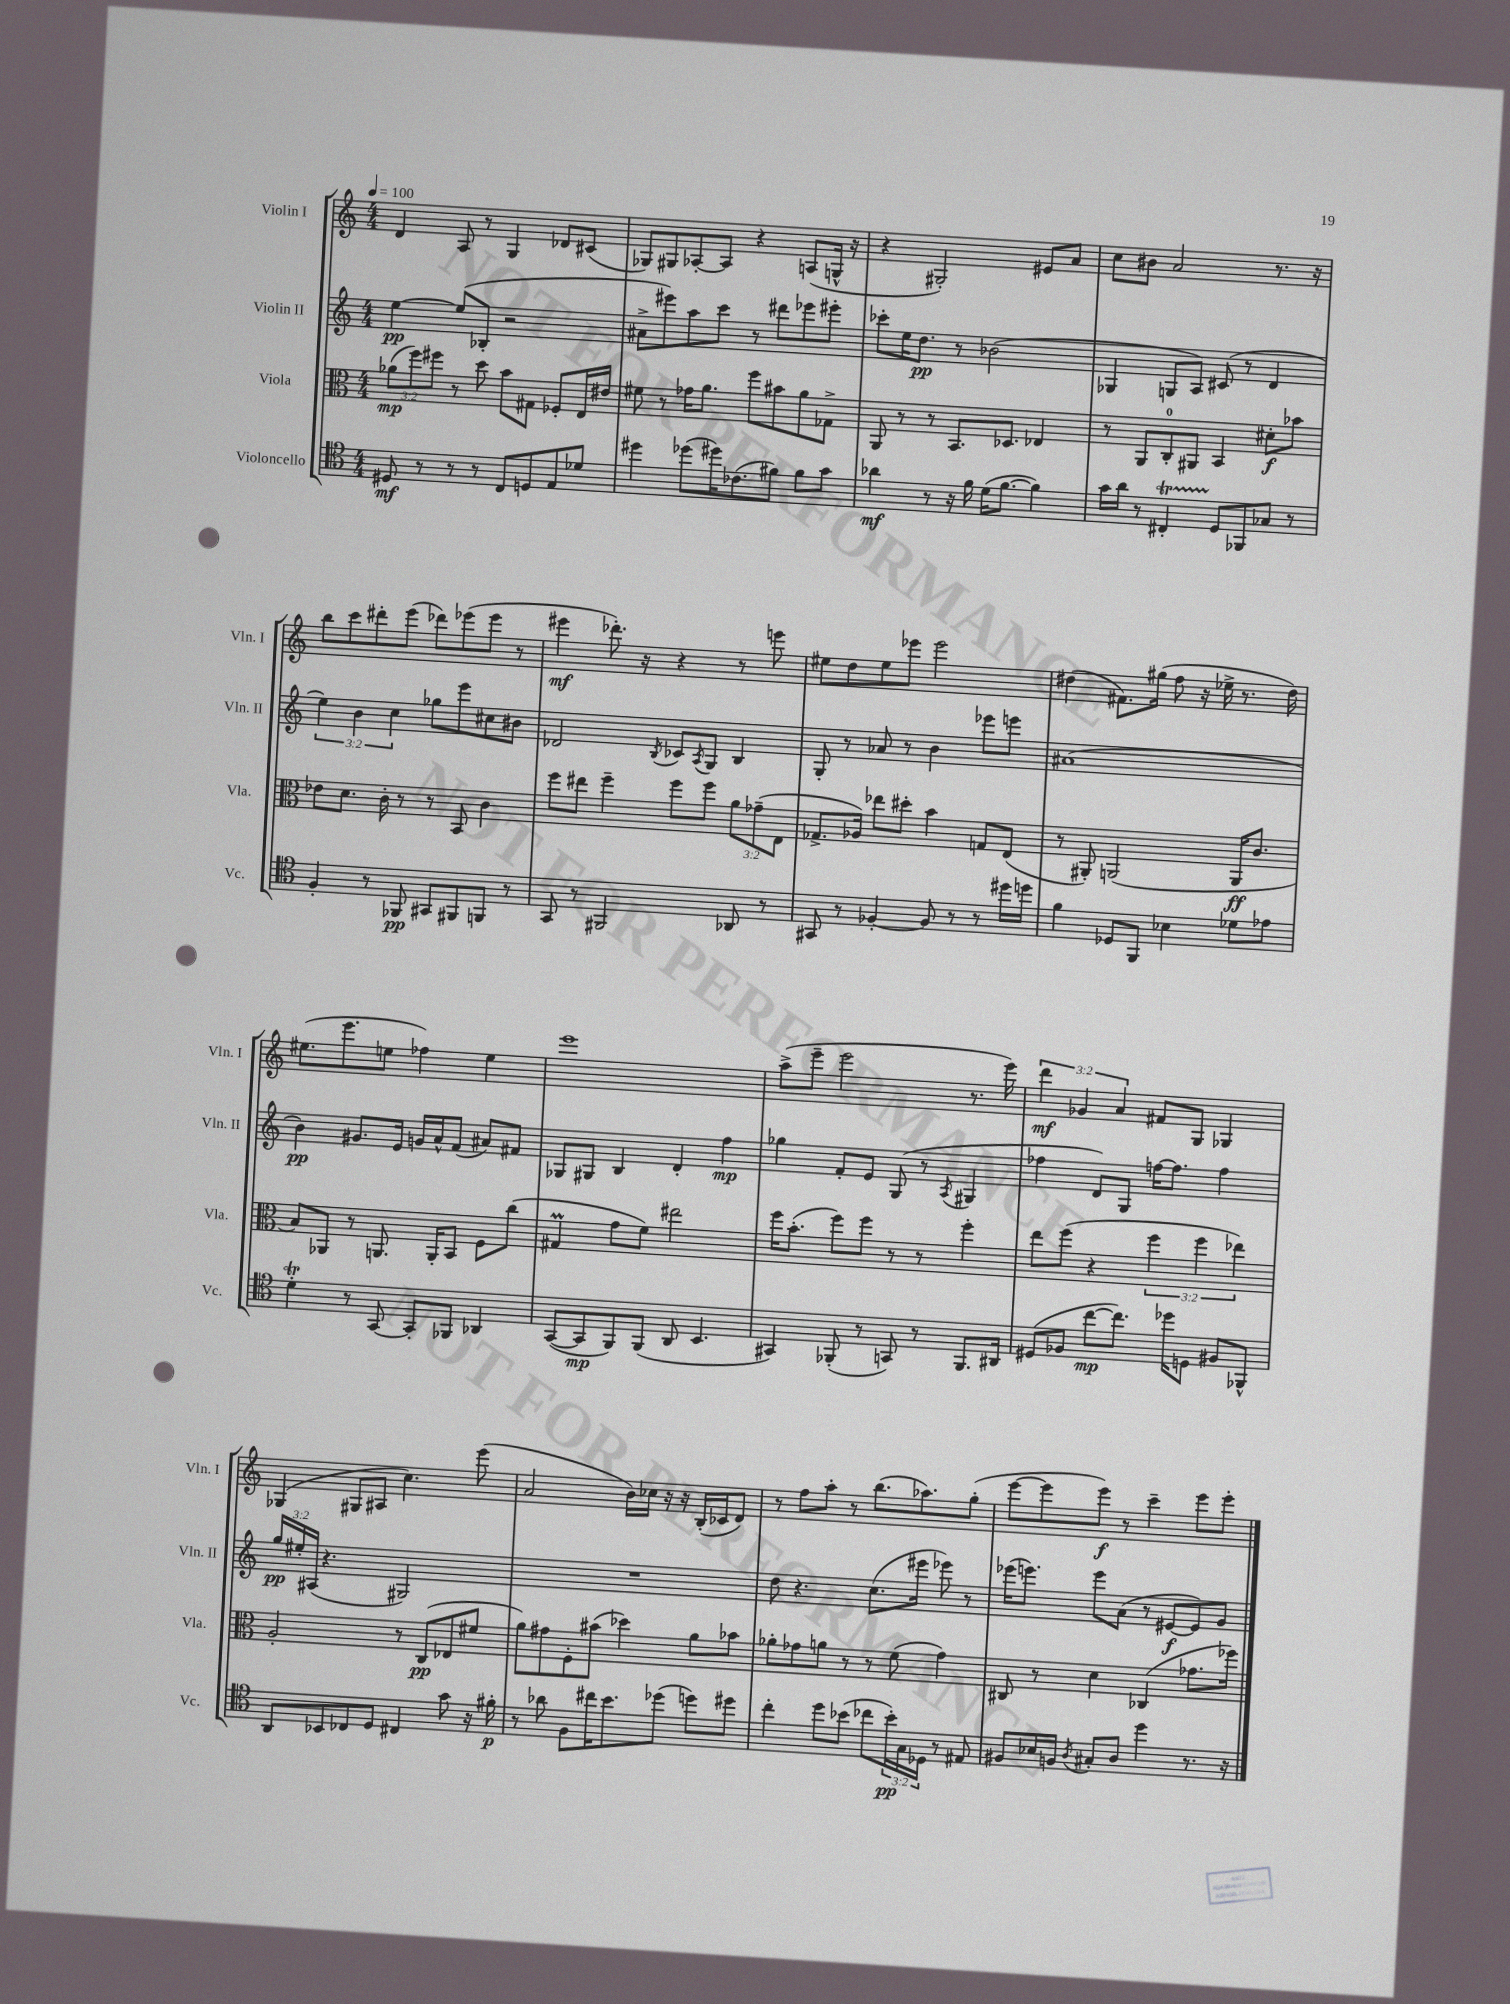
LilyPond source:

<<
\new StaffGroup <<
\new Staff = "s0" \with { instrumentName = "Violin I" shortInstrumentName = "Vln. I" } {
    \clef treble \key c \major \numericTimeSignature \time 4/4 \override Staff.TupletNumber.text = #tuplet-number::calc-fraction-text \tempo 4 = 100
    d'4 a8 r8 g4 des'8 cis'8( |
    ges8) gis8 aes8~-. aes8 r4 a8( g16-^ r16 |
    r4 gis2-.) eis'8 a'8 |
    c''8 bis'8 a'2 r8. r16 |
    b''8 c'''8 dis'''8-. e'''8( des'''8) ees'''8( ees'''8 r8 |
    eis'''4\mf des'''8.-.) r16 r4 r8 e'''8 |
    eis''8 d''8 eis''8 ees'''8 ees'''2 |
    dis''4( fis'8.) gis''16( f''8 r16 ees''16-> r8. dis''16) |
    eis''8.( e'''8. e''8 fes''4) e''4 |
    e'''1 |
    a''8->( e'''8-- e'''2 r8. e'''16) |
    \tuplet 3/2 { d'''4\mf ges'4 a'4 } fis'8 g8 ges4 |
    ges4( gis8 ais8 c''4.) e'''8( |
    a'2 b'16) ces''16 r16 r16 b16-.( ces'16 d'8) |
    r8 f''8 a''8-. r8 b''8.( aes''8.) g''8-.( |
    e'''8~ e'''8 e'''8\f) r8 c'''4-- e'''8 e'''8-. \bar "|." |
}
\new Staff = "s1" \with { instrumentName = "Violin II" shortInstrumentName = "Vln. II" } {
    \clef treble \key c \major \numericTimeSignature \time 4/4 \override Staff.TupletNumber.text = #tuplet-number::calc-fraction-text
    e''4~\pp e''8( bes8-. r2 |
    ais'8-> eis'''8) a''8 c'''8 r8 dis'''8 ees'''8 eis'''8-. |
    ces'''8-. e''16 d''8.\pp r8 bes'2( |
    ges4 g8 a8) cis'8( r8 d'4 |
    \tuplet 3/2 { e''4) b'4 c''4 } ges''8 e'''8 cis''8 bis'8 |
    des'2 \acciaccatura { b8 } ces'8 \acciaccatura { a8 } g8 b4 |
    g8-. r8 aes'8 r8 b'4 ees'''8 e'''8 |
    ais'1( |
    b'4\pp) gis'8. e'16 g'16 a'16-^ f'8( ais'8) fis'8 |
    ges8 gis8 b4 d'4-. f''4\mp |
    ges''4 f'8-. e'8 g8( r8 \acciaccatura { a8 } gis4 |
    fes''4 d'8) g8 f''16~ f''8. f''4 |
    \tuplet 3/2 { g''16\pp eis''16-. ais16( } r4. gis2) |
    R1 |
    d''8 r4. c''8.( eis'''16 ees'''8) r8 |
    ees'''16( e'''8.) e'''8 a'8( r8 eis'8~\f eis'8) g'8 \bar "|." |
}
\new Staff = "s2" \with { instrumentName = "Viola" shortInstrumentName = "Vla." } {
    \clef alto \key c \major \numericTimeSignature \time 4/4 \override Staff.TupletNumber.text = #tuplet-number::calc-fraction-text
    \tuplet 3/2 { aes'8\mp( f''8) fis''8 } r8 d''8 b'8 gis8 fes8-. e16 eis'16 |
    fis'8 r8 ges'16 a'8. f''8 bis'8 a'8 ges8-> |
    a,8 r8 r8 b,8. des8. ees4 |
    r8 a,8 c8-0-. ais,8 b,4 dis'8-.\f bes'8 |
    ees'8 d'8. c'16-. r8 r8 b,8 c'4 |
    f''8 eis''8 f''4-- f''8 f''8 \tuplet 3/2 { a'8 ges'8--( e8 } |
    ges8.-> aes16) ees''8 dis''8-. b'4 g8 e8( |
    r8 ais,8-.) a,2( a,16\ff c'8. |
    b8) aes,8 r8 a,8. a,16-. b,8 f8 c''8( |
    gis4\prall g'8 f'8) eis''2 |
    f''16 b'8.-.( f''8) f''8 r8 r8 f''4-. |
    e''8 f''8( r4 \tuplet 3/2 { f''4 f''4 ees''4) } |
    a2-. r8 c8\pp( ees8 fis'8 |
    a'8) gis'8 f8-. bis'8( des''4) a'8 bes'8 |
    aes'8-. ges'8 a'8 r8 r8 f'8( ges'4) |
    cis8 r8 d'4 ces4( ges'8. fes''16) \bar "|." |
}
\new Staff = "s3" \with { instrumentName = "Violoncello" shortInstrumentName = "Vc." } {
    \clef tenor \key c \major \numericTimeSignature \time 4/4 \override Staff.TupletNumber.text = #tuplet-number::calc-fraction-text
    dis8\mf r8 r8 r8 c8 d8 e8 des'8 |
    dis''4 des''8( dis''16) ces'8.( fis'8) fis'8 g'8 |
    aes'4\mf r8 r16 f'16 d'16( f'8.~ f'4) |
    g'16 a'16 r8 cis4-.\startTrillSpan d8\stopTrillSpan fes,8 ges8 r8 |
    f4-. r8 fes,8\pp gis,8 fis,8 f,8 r8 |
    g,8 r8 fis,2 aes,8 r8 |
    gis,8 r8 fes4~-. fes8 r8 r8 dis''16 d''16 |
    f'4 des8 f,8 bes4 des'8 ees'8 |
    d'4-.\trill r8 g,8~ g,8-. fes,8 aes,4 |
    g,8~( g,8\mp f,8) f,8( a,8 b,4. |
    gis,4) fes,8-.( r8 g,8) r8 fes,8. ais,16 |
    dis8( fes8 c''8~\mp c''8.) des''16 d8 fis8 fes,8-^ |
    a,8 bes,8 ces8 d8 cis4 g'8 r16 fis'16-.\p |
    r8 aes'8 f8 cis''16 b'8. des''8( d''8) dis''8 |
    c''4-. d''8 bes'8( ces''8 \tuplet 3/2 { bes'16-.\pp) g16 des16 } r8 eis8 |
    fis8 bes16 f16 \acciaccatura { a8 } gis8-. a8 d''4 r8. r16 \bar "|." |
}
>>
>>
\layout { \context { \Score \remove "Bar_number_engraver" } }
